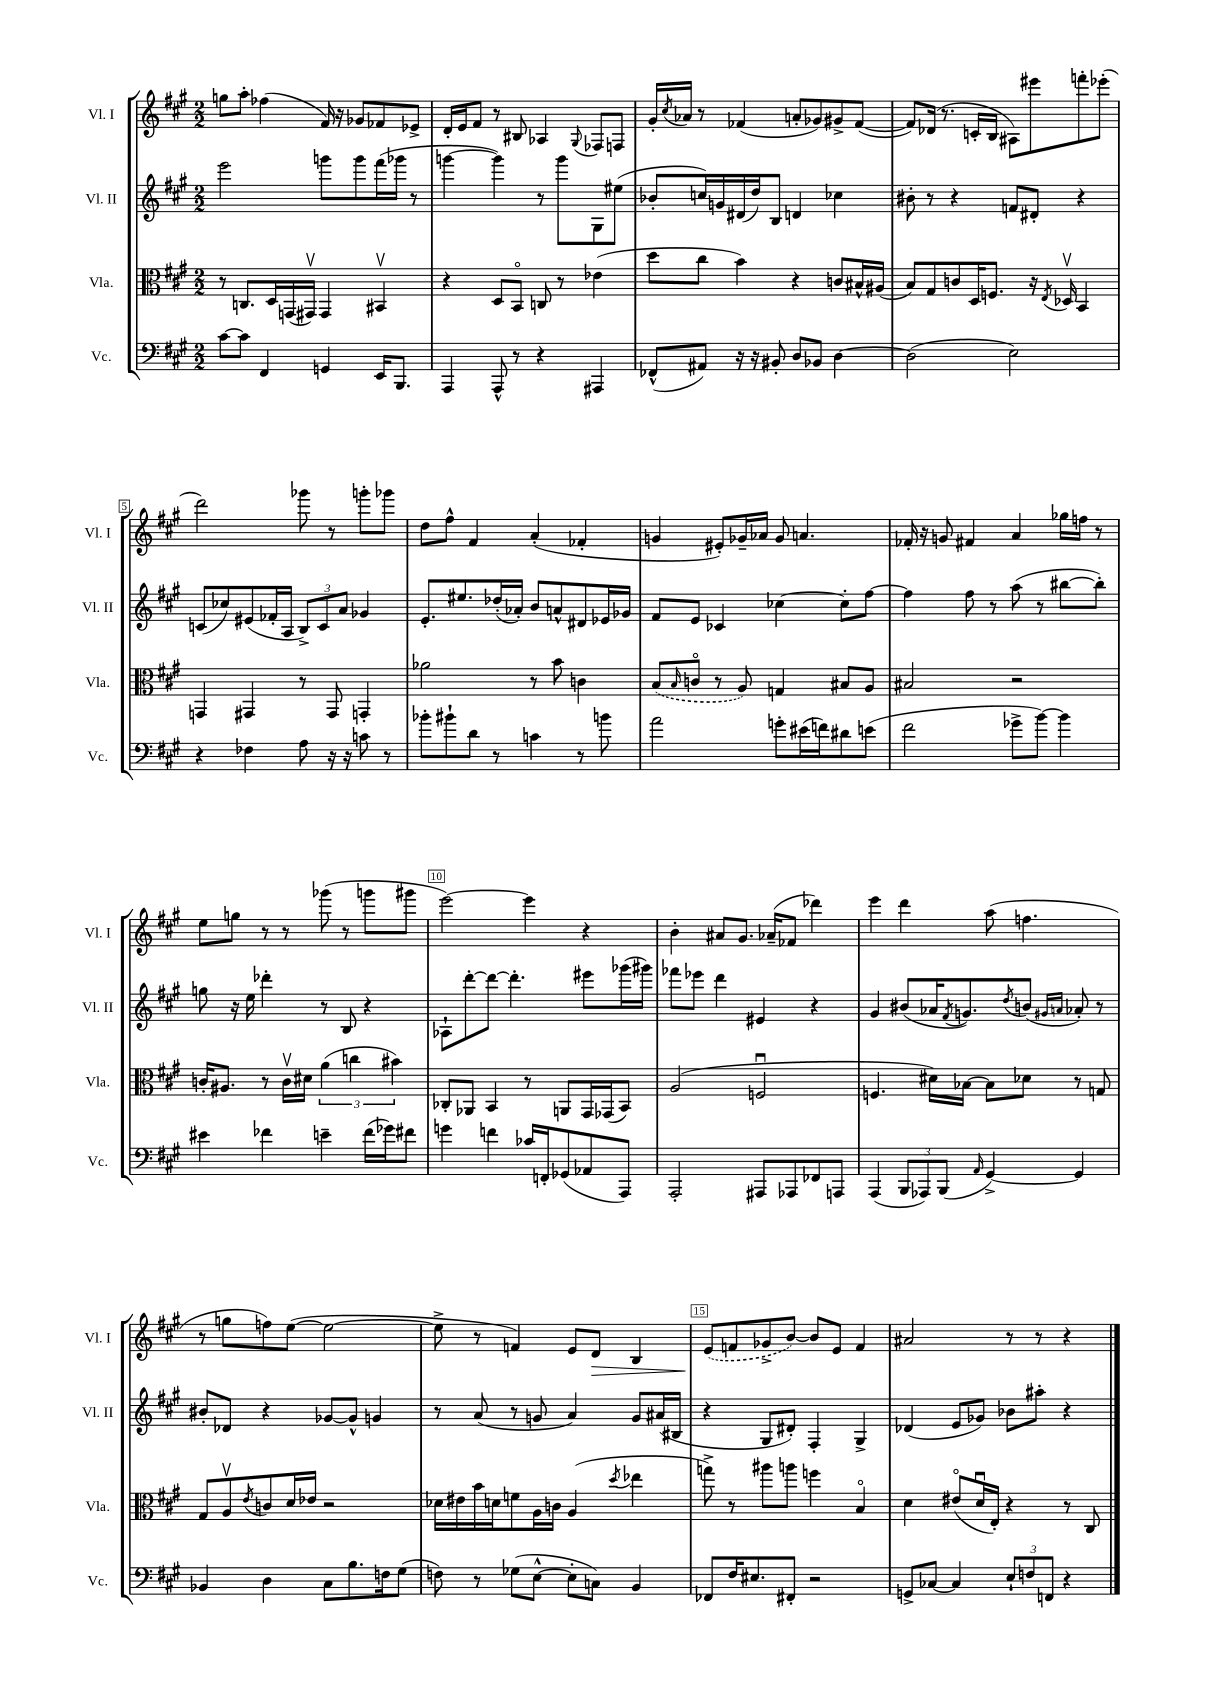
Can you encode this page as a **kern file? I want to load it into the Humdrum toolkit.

**kern	**kern	**kern	**kern	**dynam
*part4	*part3	*part2	*part1	*part1
*staff4	*staff3	*staff2	*staff1	*staff1
*I"Vc.	*I"Vla.	*I"Vl. II	*I"Vl. I	*
*I'Vc.	*I'Vla.	*I'Vl. II	*I'Vl. I	*
*clefF4	*clefC3	*clefG2	*clefG2	*
*k[f#c#g#]	*k[f#c#g#]	*k[f#c#g#]	*k[f#c#g#]	*
*M2/2	*M2/2	*M2/2	*M2/2	*
=1	=1	=1	=1	=1
[8c#\L	8r	2eee\	8ggn\L	.
8c#\J]	8.Cn/L	.	8aa'\J	.
4FF#/	.	.	(4ff-X\	.
.	16D/L	.	.	.
.	(16GGn/	.	.	.
.	16GG#Xv/JJ)	.	.	.
4GGn/	4GG#/	8gggn\L	16f#/)	.
.	.	.	16r	.
.	.	8ggg\	8g-X/L	.
16EE/KL	4BB#Xv/	(16fff#\L	8f-X/	.
8.BBB/J	.	16ggg-X\JJ	.	.
.	.	8r	8e-X^/J	.
=2	=2	=2	=2	=2
4AAA/	4r	[4gggn\	16d'/LL	.
.	.	.	16e/J	.
.	.	.	8f#/J	.
8AAA^^/	8D/L	4ggg\])	8r	.
8r	8BB/J	.	8B#X/	.
4r	8Cn/	8r	4A-X/	.
.	8r	8ggg\L	.	.
.	.	.	8qqG#/	.
4AAA#X/	(4e-X\	8G#\	8F-X/L	.
.	.	(8ee#X\J	8Fn/J	.
=3	=3	=3	=3	=3
(8FF-X^^/L	8dd\L	8b-X'/L	16g#'/LL	.
.	.	.	8qcc#/	.
.	.	.	16a-X/JJ	.
8AA#X/J)	8cc#\J	16ccn/L)	8r	.
.	.	16gn/	.	.
16r	4b\)	(16d#X/	(4f-X/	.
16r	.	16dd/J)	.	.
8BB#X'/	.	8B/J	.	.
8D/L	4r	4dn/	8an'/L	.
8BB-X/J	.	.	8g-X/)	.
[4D\	8cn/L	4cc-X\	8g#X^/	.
.	16B#X^^/L	.	([8f-/J	.
.	(16A#X/JJ	.	.	.
=4	=4	=4	=4	=4
(2D\]	8B/L)	8b#X'\	8f-/L])	.
.	8G#/	8r	(16d-X/Jk	.
.	.	.	8.r	.
.	8cn/	4r	.	.
.	16D/K	.	16cn'/LL	.
.	8.Fn/J	.	16B/JJ	.
2E\)	.	8fn/L	8A#X\L)	.
.	16r	8d#X'/J	8eee#X\	.
.	8qE/	.	.	.
.	16D-Xv/	.	.	.
.	4BB/	4r	8fffn'\	.
.	.	.	(8eee-X'\J	.
!!LO:LB:g=z
=5	=5	=5	=5	=5
4r	4GGn/	(8cn/L	2ddd\)	.
.	.	8cc-X/)	.	.
4F-X\	4GG#X/	(8e#X/	.	.
.	.	16f-X'/L	.	.
.	.	16A/JJ	.	.
8A\	8r	12B^/L)	8ggg-X\	.
.	.	12c/	.	.
16r	8GG#/	.	8r	.
.	.	12a/J	.	.
16r	.	.	.	.
8cn\	4GGn'/	4g-X/	8gggn'\L	.
8r	.	.	8ggg-X\J	.
=6	=6	=6	=6	=6
8b-X'\L	2a-X\	8.e'/L	8dd\L	.
8b#X`\	.	.	8ff#^^\J	.
.	.	8.ee#X/	.	.
8d\J	.	.	4f#/	.
8r	.	(16dd-X'/L	.	.
.	.	16a-X'/JJ)	.	.
4cn\	8r	8b/L	(4a'/	.
.	8b\	8an^^/	.	.
8r	4cn\	8d#X/	4f-X'/	.
8bn\	.	16e-X/L	.	.
.	.	16g-X/JJ	.	.
=7	=7	=7	=7	=7
2a\	(8B/L	8f#/L	4gn/	.
.	16qqB/	.	.	.
.	8cn/J	8e/J	.	.
.	8r	4c-X/	8e#X'/L)	.
.	8A/)	.	16g-X~/L	.
.	.	.	16a-X/JJ	.
8gn'\L	4Gn/	[4cc-X\	8g-/	.
(16e#X\L	.	.	4.an/	.
16fn\J)	.	.	.	.
8d#X\	8B#X/L	8cc-'\L]	.	.
(8en\J	8A/J	[8ff#\J	.	.
=8	=8	=8	=8	=8
2f#\	2B#X/	4ff#\]	16f-X'/	.
.	.	.	16r	.
.	.	.	8gn/	.
.	.	8ff#\	4f#X/	.
.	.	8r	.	.
8g-X^\L	2r	(8aa\	4a/	.
[8b\J)	.	8r	.	.
4b\]	.	[8bb#X\L	16gg-X\LL	.
.	.	.	16ffn\JJ	.
.	.	8bb#'\J])	8r	.
!!LO:LB:g=z
=9	=9	=9	=9	=9
4e#X\	16cn'/KL	8ggn\	8ee\L	.
.	8.A#X/J	.	.	.
.	.	16r	8ggn\J	.
.	.	16ee\	.	.
4f-X\	8r	4ddd-X'\	8r	.
.	16cv\LL	.	8r	.
.	16d#X\JJ	.	.	.
4en~\	(6a\	8r	(8ggg-X\	.
.	.	8B/	8r	.
.	6ccn\	.	.	.
(16f-\LL	.	4r	8gggn\L	.
16g-X\J)	.	.	.	.
.	6b#X\)	.	.	.
8f#X\J	.	.	8ggg#X\J	.
=10	=10	=10	=10	=10
4gn\	8C-X'/L	8A-X`\L	[2eee\)	.
.	8AA-X/J	[8ddd'\	.	.
4fn\	4BB/	8ddd\J_	.	.
.	.	4.ddd'\]	.	.
16c-X/LL	8r	.	4eee\]	.
16FFn'/J	.	.	.	.
(8GG-X/	8AAn/L	.	.	.
8AA-X/	16GG#/L	8eee#X\L	4r	.
.	(16GG-X/J	.	.	.
8AAA/J)	8BB/J)	(16ggg-X\L	.	.
.	.	16ggg#X\JJ)	.	.
=11	=11	=11	=11	=11
2AAA'/	(2A/	8fff-X\L	4b'\	.
.	.	8eee-X\J	.	.
.	.	4ddd\	8a#X/L	.
.	.	.	8.g#/J	.
8AAA#X/L	2Fnu/	4e#X/	.	.
.	.	.	(16a-X~/KL	.
8AAA-X/	.	.	8f-X/J	.
8FF-X/	.	4r	4ddd-X\)	.
8AAAn/J	.	.	.	.
=12	=12	=12	=12	=12
(4AAA/	4.Fn/	4g#/	4eee\	.
12BBB/L	.	(8b#X/L	4ddd\	.
12AAA-X/)	.	.	.	.
.	16d#X\LL)	16a-X/K	.	.
(12BBB/J	.	.	.	.
.	.	8qf#/	.	.
.	[16B-X\JJ	8.gn/)	.	.
16qqAA/	.	.	.	.
[4GG#^/)	8B-\L]	.	(8aa\	.
.	.	8qdd/	.	.
.	8d-X\J	(8bn/J	4.ffn\	.
.	.	16qqg#X/LL	.	.
.	.	16qqan/JJ	.	.
4GG#/]	8r	8a-X'/)	.	.
.	8Gn/	8r	.	.
!!LO:LB:g=z
=13	=13	=13	=13	=13
4BB-X/	8G#/L	8b#X'/L	8r	.
.	8Av/	8d-X/J	8ggn\L	.
.	8qe/	.	.	.
4D\	8cn/	4r	8ffn\)	.
.	16d/L	.	([8ee\J	.
.	16e-X/JJ	.	.	.
8C#\L	2r	[8g-X/L	2ee\_	.
8.B\	.	8g-^^/J]	.	.
.	.	4gn/	.	.
16Fn\k	.	.	.	.
(8G#\J	.	.	.	.
=14	=14	=14	=14	=14
8Fn\)	16d-X\LL	8r	8ee^\]	.
.	16e#X\	.	.	.
8r	16b\	(8a/	8r	.
.	16dn\J	.	.	.
(8G-X\L	8fn\	8r	4fn/)	.
[8E^^\J	16A\L	8gn/	.	.
.	16cn\JJ	.	.	.
8E'\L]	(4A/	4a/)	8e/L	.
!	!	!	!	!LO:HP:b
8Cn\J)	.	.	8d/J	>
.	8qdd/	.	.	.
4BB/	4ee-X\	8g/L	4B/	.
.	.	(16a#X/L	.	.
.	.	16B#X/JJ	.	.
=15	=15	=15	=15	=15
8FF-X/L	8ggn^\)	4r	(8e/L	.
16F#/K	8r	.	8fn/	]
8.E#X/	.	.	.	.
.	8aa#X\L	8G#/L	8g-X^/	.
8FF#X'/J	8aan\J	8d#X'/J)	[8b/J)	.
2r	4ffn\	4F#'/	8b/L]	.
.	.	.	8e/J	.
.	4B/	4G#^/	4f/	.
=16	=16	=16	=16	=16
8GGn^/L	4d\	(4d-X/	2a#X/	.
[8C-X/J	.	.	.	.
4C-/]	(8e#X/L	8e/L	.	.
.	16du/L	8g-X/J)	.	.
.	16E'/JJ)	.	.	.
12E`/L	4r	8b-X\L	8r	.
12Fn/	.	.	.	.
.	.	8aa#X'\J	8r	.
12FFn/J	.	.	.	.
4r	8r	4r	4r	.
.	8C#/	.	.	.
==	==	==	==	==
*-	*-	*-	*-	*-
